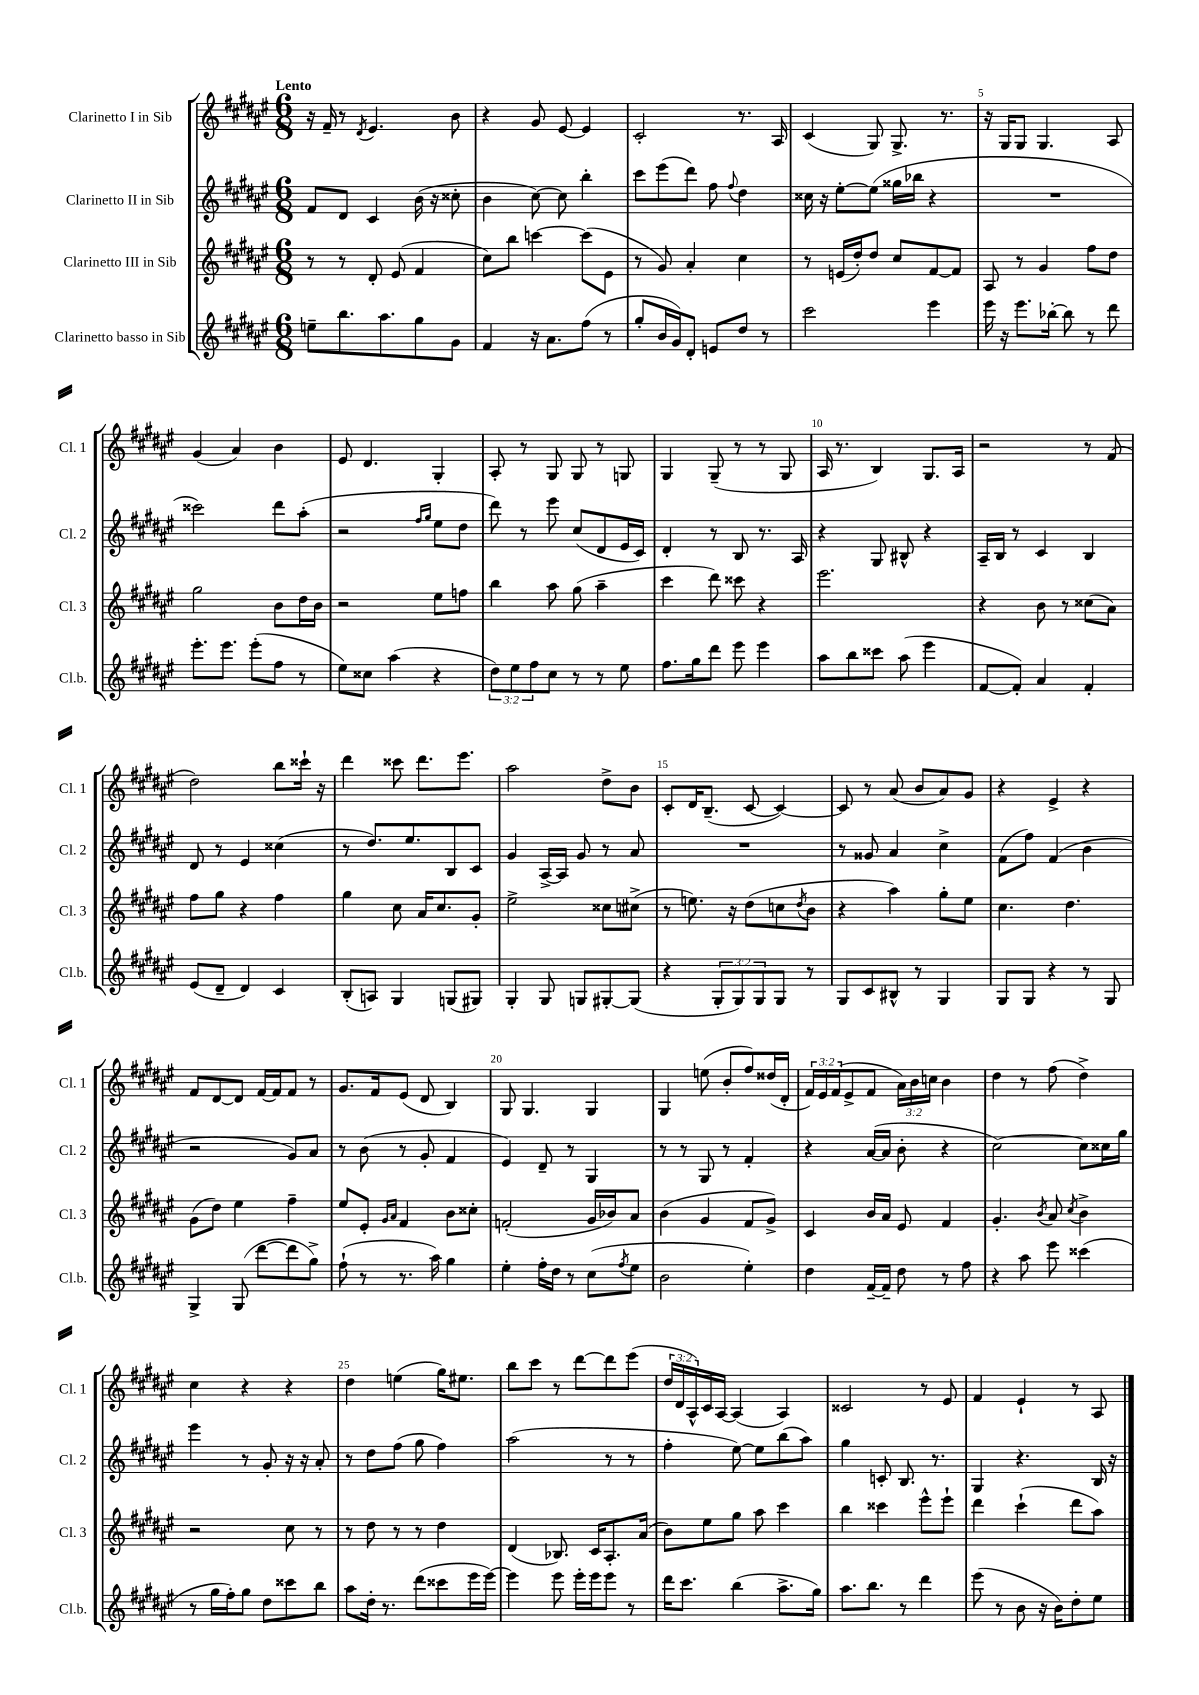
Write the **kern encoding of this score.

**kern	**kern	**kern	**kern
*staff4	*staff3	*staff2	*staff1
*clefG2	*clefG2	*clefG2	*clefG2
*k[f#c#g#d#a#e#]	*k[f#c#g#d#a#e#]	*k[f#c#g#d#a#e#]	*k[f#c#g#d#a#e#]
*M6/8	*M6/8	*M6/8	*M6/8
8ee~	8r	8f#	16r
.	.	.	16f#~
8.bb	8r	8d#	8r
.	.	.	8qd#
.	8d#'	4c#	4.e#
8.aa#	.	.	.
.	(8e#	.	.
8gg#	4f#	(16b	.
.	.	16r	.
8g#	.	8cc##'	8b
=	=	=	=
4f#	8cc#)	4b	4r
.	8bb	.	.
16r	[4ccc	[8cc#)	8g#
8.a#	.	.	.
.	.	8cc#]	[8e#
(8ff#	(8ccc]	4bb'	4e#]
8r	8e#	.	.
=	=	=	=
8gg#'	8r	8ccc#	2c#'
16b	8g#)	(8eee#	.
16g#)	.	.	.
8d#'	4a#'	8ddd#)	.
8e	.	8ff#	.
.	.	8qqff#	.
8dd#	4cc#	4dd#	8.r
8r	.	.	.
.	.	.	16A#
=	=	=	=
2ccc#	8r	16cc##	(4c#
.	.	16r	.
.	(16e	[8ee#'	.
.	16dd#')	.	.
.	8dd#	(8ee#]	8G#)
.	8cc#	16gg##	8.G#^
.	.	16bb-	.
4eee#	[8f#	4r	.
.	.	.	8.r
.	8f#]	.	.
=	=	=	=
16eee#	8A#	2.r	16r
16r	.	.	16G#
8.eee#	8r	.	8G#
.	4g#	.	4.G#
[16bb-'	.	.	.
8bb-]	.	.	.
8r	8ff#	.	.
8ddd#	8dd#	.	8A#
=	=	=	=
8.eee#'	2gg#	2ccc##)	(4g#
8.eee#	.	.	.
.	.	.	4a#)
(8eee#'	.	.	.
8ff#	8b	8ddd#	4b
8r	16dd#	(8aa#'	.
.	16b	.	.
=	=	=	=
8ee#)	2r	2r	8e#
8cc##	.	.	4.d#
(4aa#	.	.	.
.	.	16qqff#	.
.	.	16qqgg#	.
4r	8ee#	8ee#	4G#'
.	8ff	8dd#	.
=	=	=	=
12dd#)	4bb	8ddd#)	8A#'
12ee#	.	.	.
.	.	8r	8r
12ff#	.	.	.
8cc#	8aa#	8eee#	8G#
8r	(8gg#	(8cc#	8G#
8r	4aa#~	8d#	8r
8ee#	.	16e#	8G
.	.	16c#)	.
=	=	=	=
8.ff#	4ccc#	4d#'	4G#
16gg#	.	.	.
8ddd#	8ddd#)	8r	(8G#~
8eee#	8ccc##	8B	8r
4eee#	4r	8.r	8r
.	.	.	8G#
.	.	16A#	.
=	=	=	=
8aa#	2.eee#	4r	16A#
.	.	.	8.r
8bb	.	.	.
8ccc##	.	8G#	4B)
(8aa#	.	8B#^^	.
4eee#	.	4r	8.G#
.	.	.	16A#
=	=	=	=
[8f#	4r	16A#~	2r
.	.	16B	.
8f#'])	.	8r	.
4a#	8b	4c#	.
.	8r	.	.
4f#'	(8cc##	4B	8r
.	8a#)	.	(8f#
=	=	=	=
(8e#	8ff#	8d#	2dd#)
8d#~	8gg#	8r	.
4d#)	4r	4e#	.
4c#	4ff#	(4cc##	8bb
.	.	.	16ccc##`
.	.	.	16r
=	=	=	=
(8B'	4gg#	8r	4ddd#
8A)	.	8.dd#)	.
4G#	8cc#	.	8ccc##
.	.	8.ee#	.
.	16a#	.	8.ddd#
.	8.cc#	.	.
(8G	.	8B	.
.	.	.	8.eee#
8G#)	8g#'	8c#	.
=	=	=	=
4G#'	2ee#^	4g#	2aa#
8G#	.	[16A#^	.
.	.	16A#]	.
8G	.	8g#	.
[8G#'	8cc##	8r	8dd#^
(8G#]	(8cc#^	8a#	8b
=	=	=	=
4r	8r	2.r	8c#'
.	8.ee)	.	16d#
.	.	.	(8.B~
12G#'	.	.	.
.	16r	.	.
12G#)	.	.	.
.	(8dd#	.	[8c#
12G#	.	.	.
8G#	8cc	.	4c#_)
.	8qdd#	.	.
8r	8b	.	.
=	=	=	=
8G#	4r	8r	8c#]
8c#	.	8g##	8r
8B#^^	4aa#)	4a#	(8a#
8r	.	.	8b
4G#	8gg#'	4cc#^	8a#)
.	8ee#	.	8g#
=	=	=	=
8G#	4.cc#	(8f#	4r
8G#	.	8ff#)	.
4r	.	(4f#	4e#^
.	4.dd#	.	.
8r	.	4b	4r
8G#	.	.	.
=	=	=	=
4G#^	(8g#	2r	8f#
.	8dd#)	.	[8d#
(8G#	4ee#	.	8d#]
[8ddd#	.	.	[16f#
.	.	.	16f#]
8ddd#]	4ff#~	8g#)	8f#
8gg#^)	.	8a#	8r
=	=	=	=
(8ff#`	8ee#	8r	8.g#
8r	8e#'	(8b	.
.	.	.	16f#
.	16qqg#	.	.
.	16qqa#	.	.
8.r	4f#	8r	(8e#
.	.	8g#'	8d#
16aa#)	.	.	.
4gg#	8b	4f#	4B)
.	8cc##'	.	.
=	=	=	=
4ee#'	(2f'	4e#)	8G#
.	.	.	4.G#
16ff#'	.	8d#~	.
16dd#	.	.	.
8r	.	8r	.
(8cc#	16g#	4G#	4G#
.	16b-)	.	.
8qff#	.	.	.
8ee#	8a#	.	.
=	=	=	=
2b	(4b	8r	4G#
.	.	8r	.
.	4g#	8G#	(8ee
.	.	8r	8b'
4ee#')	8f#	4f#'	8ff#)
.	8g#^)	.	(16dd##
.	.	.	16d#'
=	=	=	=
4dd#	4c#	4r	24f#)
.	.	.	24e#
.	.	.	(24f#
.	.	.	8e#^
[16f#~	16b	([16a#	8f#
16f#~]	16a#	16a#]	.
8dd#	8e#	8b'	24a#)
.	.	.	24b
.	.	.	24cc
8r	4f#	4r	4b
8ff#	.	.	.
=	=	=	=
4r	4.g#'	[2cc#)	4dd#
8aa#	.	.	8r
.	8qb	.	.
8eee#	8a#	.	(8ff#
.	8qcc#	.	.
(4ccc##	4b^	8cc#]	4dd#^)
.	.	16cc##	.
.	.	16gg#	.
=	=	=	=
8r	2r	4eee#	4cc#
16gg#	.	.	.
16ff#')	.	.	.
8gg#	.	8r	4r
8dd#	.	8g#'	.
8ccc##	8cc#	16r	4r
.	.	16r	.
8bb	8r	8a#'	.
=	=	=	=
8aa#	8r	8r	4dd#
16dd#'	8dd#	8dd#	.
8.r	.	.	.
.	8r	(8ff#	(4ee
(8ddd#	8r	8gg#	.
8ccc##	4dd#	4ff#)	16gg#)
.	.	.	8.ee#
16eee#	.	.	.
[16eee#)	.	.	.
=	=	=	=
4eee#]	(4d#	(2aa#	8bb
.	.	.	8ccc#
8eee#	8.B-)	.	8r
16eee#'	.	.	[8ddd#
16eee#	16c#	.	.
8eee#	8.A#'	8r	8ddd#]
8r	.	8r	(8eee#
.	(16a#	.	.
=	=	=	=
16ddd#	8b)	4ff#'	24dd#
.	.	.	24d#
8.ccc#	.	.	.
.	.	.	24A#^^)
.	8ee#	.	16c#
.	.	.	[16A#
(4bb	8gg#	[8ee#)	(4A#]
.	8aa#	8ee#]	.
8.aa#^	4ccc#	(8bb	4A#)
.	.	8aa#)	.
16gg#)	.	.	.
=	=	=	=
8.aa#	4bb	4gg#	2c##
8.bb	.	.	.
.	4ccc##	8c'	.
8r	.	8.B	.
4ddd#	8eee#^^	.	8r
.	.	8.r	.
.	8eee#`	.	8e#
=	=	=	=
(8eee#	4ddd#	4G#	4f#
8r	.	.	.
8b	(4ccc#`	4.r	4e#`
16r	.	.	.
16b)	.	.	.
8dd#'	8ddd#	.	8r
8ee#	8aa#)	16B	8A#
.	.	16r	.
==	==	==	==
*-	*-	*-	*-
